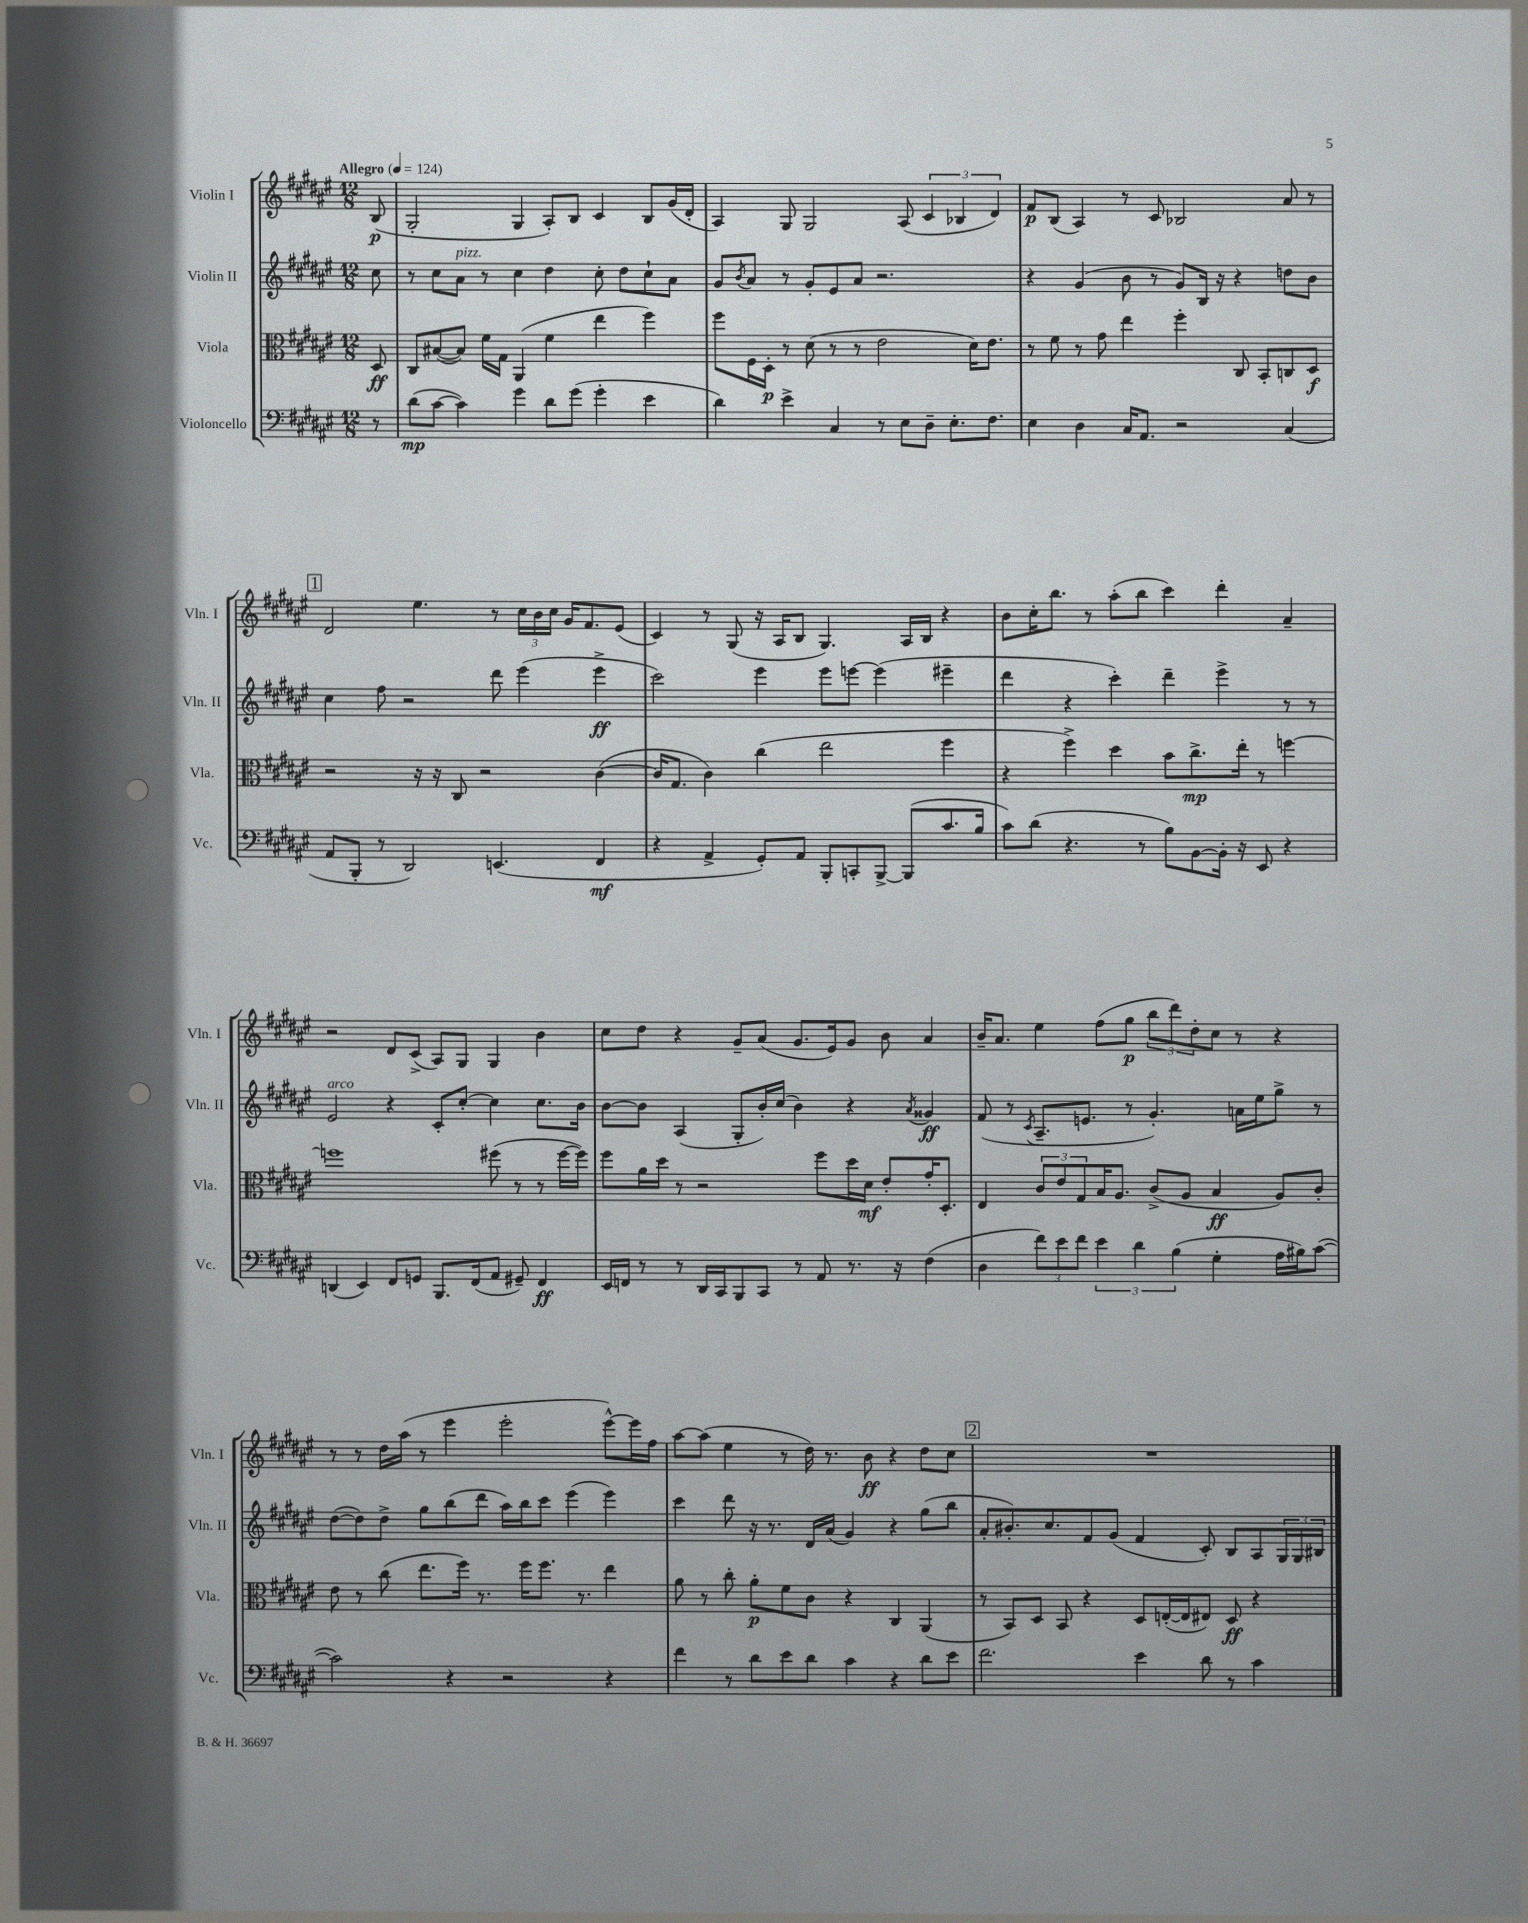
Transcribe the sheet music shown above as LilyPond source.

<<
\new StaffGroup <<
\new Staff = "s0" \with { instrumentName = "Violin I" shortInstrumentName = "Vln. I" } {
    \clef treble \key fis \major \numericTimeSignature \time 12/8 \partial 8 \tempo "Allegro" 4 = 124
    b8\p( |
    gis2-. gis4 ais8-.) b8 cis'4 b8 gis'16( dis'16-. |
    ais4) gis8 gis2 ais8( \tuplet 3/2 { cis'4 bes4 dis'4) } |
    fis'8\p b8( ais4) r8 cis'8 bes2 ais'8 r8 |
    \mark \markup { \box "1" } dis'2 eis''4. r8 \tuplet 3/2 { cis''16 b'16 cis''16 } gis'16 fis'8. eis'8( |
    cis'4) r8 gis8( r16 ais16 b8 gis4.) ais16 b16 r4 |
    b'8 cis''16-. b''8. r8 ais''8-.( b''8 cis'''4) dis'''4-. ais'4-- |
    r2 dis'8 cis'8->( ais8) gis8 gis4 b'4 |
    cis''8 dis''8 r4 gis'8-- ais'8( gis'8. eis'16) gis'8 b'8 ais'4 |
    b'16-- ais'8. eis''4 fis''8( gis''8\p \tuplet 3/2 { b''8 dis'''8) dis''8-. } cis''8 r8 r4 |
    r8 r8 dis''16 ais''16( r8 eis'''4 eis'''2-. eis'''8~-^) eis'''16 fis''16 |
    ais''8~ ais''8( eis''4 r8 dis''16) r8. b'8\ff r4 dis''8 cis''8 |
    \mark \markup { \box "2" } R1. \bar "|." |
}
\new Staff = "s1" \with { instrumentName = "Violin II" shortInstrumentName = "Vln. II" } {
    \clef treble \key fis \major \numericTimeSignature \time 12/8 \partial 8
    cis''8 |
    r8 cis''8 ais'8^\markup { \italic "pizz." } r8 cis''4 dis''4 cis''8-. dis''8 cis''8-! ais'8 |
    gis'8 \acciaccatura { b'8 } ais'8 r8 gis'8-. eis'8 ais'8 r2. |
    r4 gis'4( b'8 r8 gis'8) b16 r16 r4 d''8 b'8 |
    \mark \markup { \box "1" } cis''4 fis''8 r2 dis'''8 eis'''4( eis'''4->\ff |
    cis'''2) eis'''4 eis'''8 e'''8~ e'''4( eis'''4-- |
    dis'''4 r4 cis'''4-.) dis'''4-- eis'''4-> r8 r8 |
    eis'2^\markup { \italic "arco" } r4 cis'8-. cis''8~-. cis''4 cis''8. b'16 |
    b'8~ b'8 ais4( gis8-. b'16-.) cis''16( b'4) r4 \acciaccatura { ais'8 } gisis'4\ff |
    fis'8( r8 \acciaccatura { cis'8 } ais8.-- e'8. r8 gis'4.-.) a'16 eis''16 gis''8-> r8 |
    dis''8~( dis''8) dis''8-> gis''8 b''8( dis'''8 ais''16) b''16 cis'''8 eis'''4( eis'''4) |
    cis'''4 dis'''8 r16 r8. dis'16 ais'16( gis'4) r4 gis''8( b''8 |
    \mark \markup { \box "2" } ais'8-. bis'8.-.) cis''8. fis'8 gis'8( fis'4 cis'8-.) b8 ais8 \tuplet 3/2 { gis16 gis16 bis16 } \bar "|." |
}
\new Staff = "s2" \with { instrumentName = "Viola" shortInstrumentName = "Vla." } {
    \clef alto \key fis \major \numericTimeSignature \time 12/8 \partial 8
    dis8\ff |
    cis8 bis8~( bis8) fis'16 gis16 ais,4( fis'4 eis''4 fis''4) |
    fis''8 fis16 dis16-.\p r8 dis'8( r8 r8 eis'2 dis'16) eis'8. |
    r8 fis'8 r8 gis'8 eis''4 fis''4-. cis8 b,8-. c8 dis8\f |
    \mark \markup { \box "1" } r2 r16 r16 cis8 r2 cis'4~( |
    cis'16 gis8. cis'4) cis''4( eis''2 fis''4 |
    r4 fis''4->) dis''4 b'8 cis''8.->\mp eis''16-. r8 f''4~ |
    f''1 fis''8( r8 r8 fis''16~ fis''16) |
    fis''8 ais'16 dis''16 r8 r2 fis''8 dis''16 dis'16\mf eis'8-. gis'16-. dis8.-. |
    eis4 \tuplet 3/2 { cis'8 eis'8 gis8 } b16 ais8. cis'8->( ais8 b4\ff ais8) cis'8-. |
    eis'8 r8 cis''8( eis''8. fis''16) r8. fis''16 fis''8. r8. eis''4 |
    ais'8 r8 cis''8-. ais'8-.\p fis'8 cis'8 r4 cis4 ais,4( |
    \mark \markup { \box "2" } r8 b,8) dis8 b,8 r4 dis8 e16~-.( e16 eis8) dis8\ff r4 \bar "|." |
}
\new Staff = "s3" \with { instrumentName = "Violoncello" shortInstrumentName = "Vc." } {
    \clef bass \key fis \major \numericTimeSignature \time 12/8 \partial 8
    r8 |
    dis'8\mp( cis'8~ cis'4) gis'4 dis'8 gis'8( gis'4-. eis'4 |
    dis'4) eis'4-> cis4 r8 eis8 dis8-- eis8.-. fis8. |
    eis4 dis4 cis16 ais,8. r2 cis4( |
    \mark \markup { \box "1" } ais,8 b,,8-. r8 dis,2) e,4.( fis,4\mf |
    r4 ais,4-> gis,8-.) ais,8 b,,8-. c,8-. b,,8~-> b,,8( cis'8. b16 |
    cis'8) dis'8( r4. r8 b8) b,8~ b,16-. r16 eis,8 r4 |
    d,4( eis,4) fis,8 g,8 b,,8. fis,16( ais,8 gis,8--) fis,4\ff |
    eis,16 f,16 r8 r8 dis,16 cis,16 b,,8 cis,8 r8 ais,8 r8. r16 fis4( |
    dis4 \tuplet 3/2 { fis'8) eis'8 fis'8 } \tuplet 3/2 { eis'4 dis'4 b4( } gis4-. ais16 bis16) cis'8~( |
    cis'2) r4 r2 r4 |
    fis'4 r8 dis'8 eis'8 dis'8 cis'4 r4 dis'8 eis'8 |
    \mark \markup { \box "2" } fis'2. eis'4 dis'8 r8 cis'4 \bar "|." |
}
>>
>>
\layout { \context { \Score \remove "Bar_number_engraver" } }
